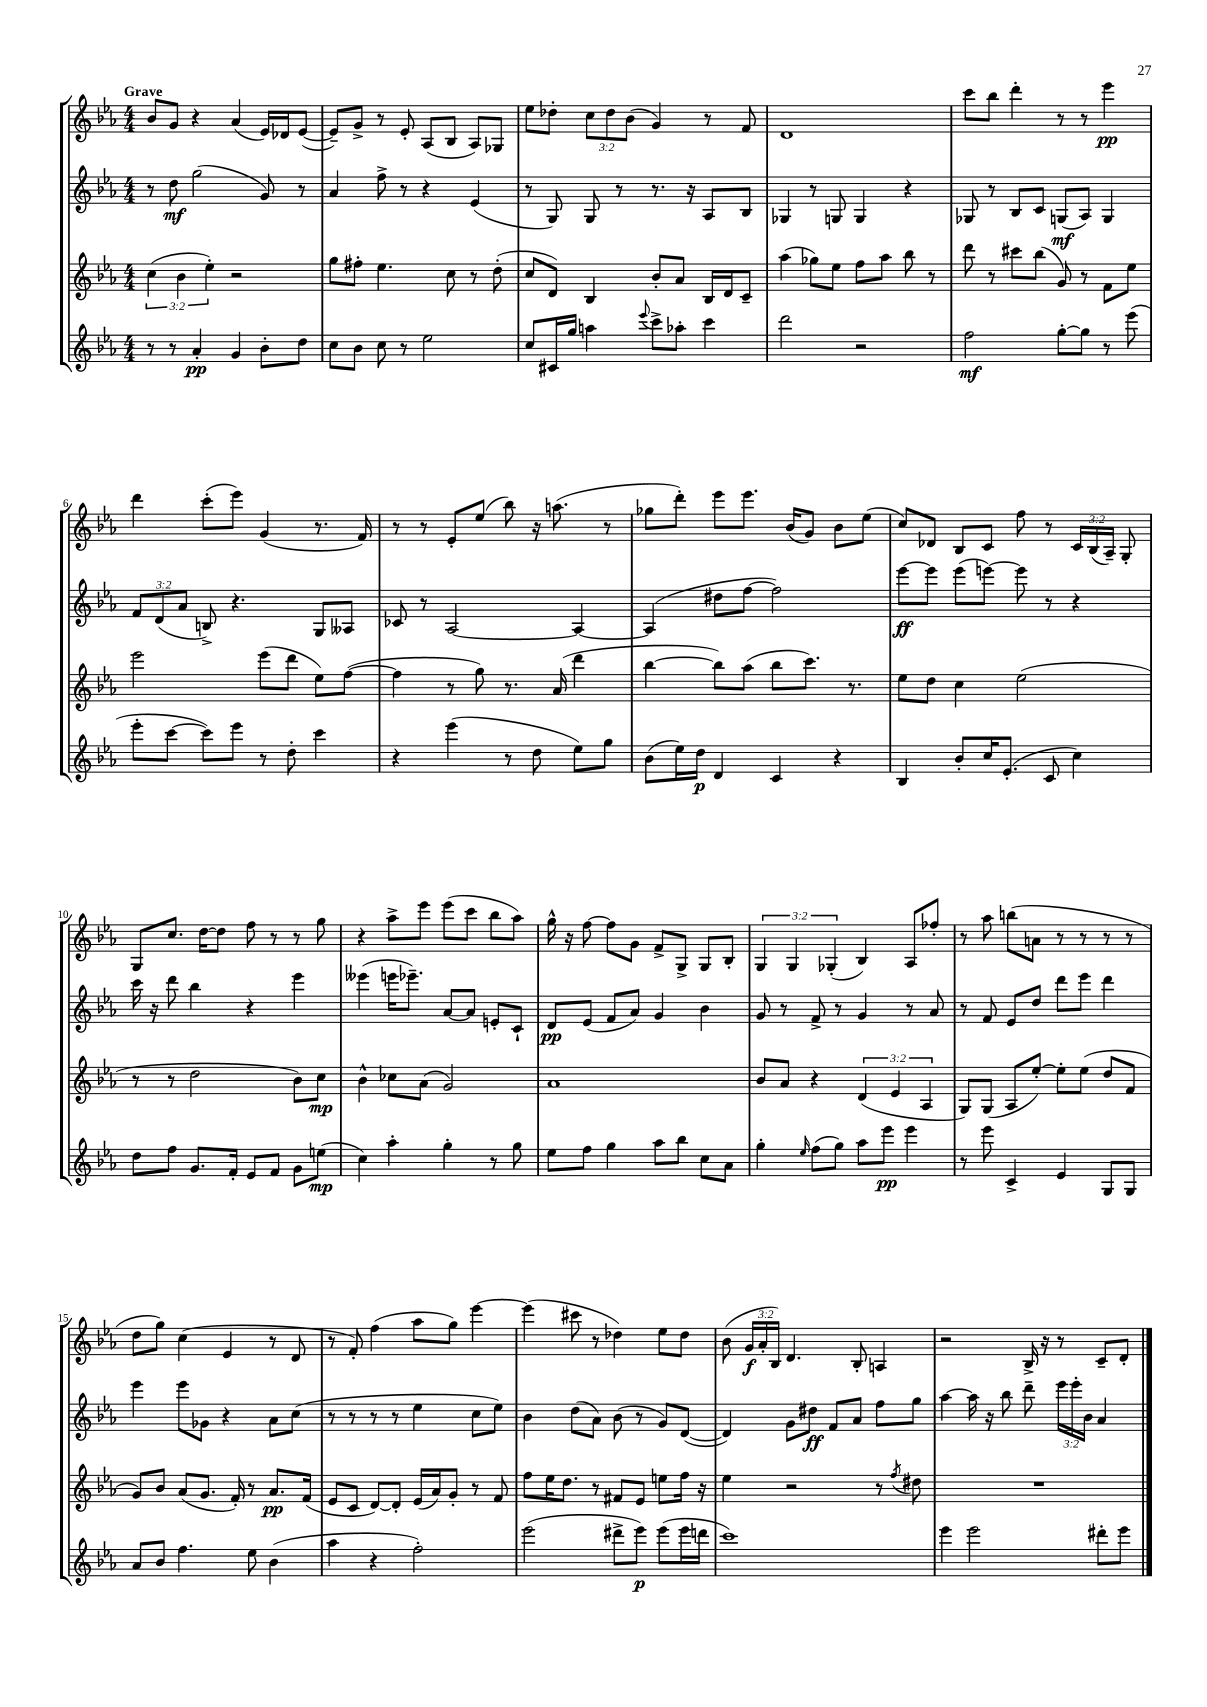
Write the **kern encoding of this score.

**kern	**dynam	**kern	**dynam	**kern	**dynam	**kern	**dynam
*part4	*part4	*part3	*part3	*part2	*part2	*part1	*part1
*staff4	*staff4	*staff3	*staff3	*staff2	*staff2	*staff1	*staff1
*clefG2	*	*clefG2	*	*clefG2	*	*clefG2	*
*k[b-e-a-]	*	*k[b-e-a-]	*	*k[b-e-a-]	*	*k[b-e-a-]	*
*M4/4	*	*M4/4	*	*M4/4	*	*M4/4	*
=1	=1	=1	=1	=1	=1	=1	=1
!	!	!	!	!	!	!LO:TX:a:B:t=Grave	!
8r	.	(6cc\	.	8r	.	8b-/L	.
8r	.	.	.	8dd\	mf	8g/J	.
.	.	6b-\	.	.	.	.	.
4a-'/	pp	.	.	(2gg\	.	4r	.
.	.	6ee-'\)	.	.	.	.	.
4g/	.	2r	.	.	.	(4a-/	.
8b-'\L	.	.	.	8g/)	.	16e-/LL)	.
.	.	.	.	.	.	16d-X/J	.
8dd\J	.	.	.	8r	.	([8e-/J	.
=2	=2	=2	=2	=2	=2	=2	=2
8cc\L	.	8gg\L	.	4a-/	.	8e-~/L])	.
8b-\J	.	8ff#X'\J	.	.	.	8g^/J	.
8cc\	.	4.ee-\	.	8ff^\	.	8r	.
8r	.	.	.	8r	.	8e-'/	.
2ee-\	.	.	.	4r	.	(8A-/L	.
.	.	8cc\	.	.	.	8B-/J	.
.	.	8r	.	(4e-/	.	8A-/L)	.
.	.	(8dd'\	.	.	.	8G-X/J	.
=3	=3	=3	=3	=3	=3	=3	=3
8cc/L	.	8cc/L	.	8r	.	8ee-\L	.
16c#X/L	.	8d/J)	.	8G/)	.	8dd-X'\J	.
16gg/JJ	.	.	.	.	.	.	.
4aan\	.	4B-/	.	8G/	.	12cc\L	.
.	.	.	.	.	.	12dd-\	.
.	.	.	.	8r	.	.	.
.	.	.	.	.	.	(12b-\J	.
8qqeee-/	.	.	.	.	.	.	.
8ccc^\L	.	8b-'/L	.	8.r	.	4g/)	.
8aa-X'\J	.	8a-/J	.	.	.	.	.
.	.	.	.	16r	.	.	.
4ccc\	.	16B-/LL	.	8A-/L	.	8r	.
.	.	16d/J	.	.	.	.	.
.	.	8c~/J	.	8B-/J	.	8f/	.
=4	=4	=4	=4	=4	=4	=4	=4
2ddd\	.	(4aa-\	.	4G-X/	.	1d	.
.	.	8gg-X\L)	.	8r	.	.	.
.	.	8ee-\J	.	8Gn/	.	.	.
2r	.	8ff\L	.	4G/	.	.	.
.	.	8aa-\J	.	.	.	.	.
.	.	8bb-\	.	4r	.	.	.
.	.	8r	.	.	.	.	.
=5	=5	=5	=5	=5	=5	=5	=5
2ff\	mf	8ddd\	.	8G-X/	.	8ccc\L	.
.	.	8r	.	8r	.	8bb-\J	.
.	.	8ccc#X\L	.	8B-/L	.	4ddd'\	.
.	.	(8bb-\J	.	8c/J	.	.	.
[8gg'\L	.	8g/)	.	(8Gn/L	mf	8r	.
8gg\J]	.	8r	.	8A-/J)	.	8r	.
8r	.	8f\L	.	4G/	.	4eee-\	pp
(8eee-\	.	8ee-\J	.	.	.	.	.
!!LO:LB:g=z
=6	=6	=6	=6	=6	=6	=6	=6
8eee-'\L	.	2eee-\	.	12f/L	.	4ddd\	.
.	.	.	.	(12d/	.	.	.
[8ccc\J	.	.	.	.	.	.	.
.	.	.	.	12a-/J	.	.	.
8ccc\L])	.	.	.	8Bn^/)	.	(8ccc'\L	.
8eee-\J	.	.	.	4.r	.	8eee-\J)	.
8r	.	(8eee-\L	.	.	.	(4g/	.
8dd'\	.	8ddd\J	.	.	.	.	.
4ccc\	.	8ee-\L)	.	8G/L	.	8.r	.
.	.	([8ff\J	.	8A--X/J	.	.	.
.	.	.	.	.	.	16f/)	.
=7	=7	=7	=7	=7	=7	=7	=7
4r	.	4ff\]	.	8c-X/	.	8r	.
.	.	.	.	8r	.	8r	.
(4eee-\	.	8r	.	[2A-/	.	8e-'/L	.
.	.	8gg\)	.	.	.	(8ee-/J	.
8r	.	8.r	.	.	.	8bb-\)	.
8dd\	.	.	.	.	.	16r	.
.	.	(16a-/	.	.	.	(8.aan\	.
8ee-\L)	.	4ddd\	.	4A-/_	.	.	.
8gg\J	.	.	.	.	.	8r	.
=8	=8	=8	=8	=8	=8	=8	=8
(8b-\L	.	[4bb-\	.	(4A-/]	.	8gg-X\L	.
16ee-\L)	.	.	.	.	.	8ddd'\J)	.
16dd\JJ	p	.	.	.	.	.	.
4d/	.	8bb-\L])	.	8dd#X\L	.	8eee-\L	.
.	.	(8aa-\J	.	[8ff\J	.	8.eee-\J	.
4c/	.	8bb-\L	.	2ff\])	.	.	.
.	.	.	.	.	.	(16b-/KL	.
.	.	8.ccc\J)	.	.	.	8g/J)	.
4r	.	.	.	.	.	8b-\L	.
.	.	8.r	.	.	.	.	.
.	.	.	.	.	.	(8ee-\J	.
=9	=9	=9	=9	=9	=9	=9	=9
4B-/	.	8ee-\L	.	[8eee-\L	ff	8cc/L)	.
.	.	8dd\J	.	8eee-\J]	.	8d-X/J	.
8b-'/L	.	4cc\	.	(8eee-\L	.	8B-/L	.
16cc/K	.	.	.	[8eeen\J)	.	8c/J	.
(8.e-'/J	.	.	.	.	.	.	.
.	.	(2ee-\	.	8eee\]	.	8ff\	.
8c/	.	.	.	8r	.	8r	.
4cc\)	.	.	.	4r	.	24c/LL	.
.	.	.	.	.	.	(24B-/	.
.	.	.	.	.	.	24A-~/JJ)	.
.	.	.	.	.	.	8G'/	.
!!LO:LB:g=z
=10	=10	=10	=10	=10	=10	=10	=10
8dd\L	.	8r	.	16ccc\	.	8G/L	.
.	.	.	.	16r	.	.	.
8ff\J	.	8r	.	8ddd\	.	8.cc/J	.
8.g/L	.	2dd\	.	4bb-\	.	.	.
.	.	.	.	.	.	[16dd\KL	.
.	.	.	.	.	.	8dd\J]	.
16f'/Jk	.	.	.	.	.	.	.
8e-/L	.	.	.	4r	.	8ff\	.
8f/J	.	.	.	.	.	8r	.
8g\L	.	8b-\L)	.	4eee-\	.	8r	.
(8een\J	mp	8cc\J	mp	.	.	8gg\	.
=11	=11	=11	=11	=11	=11	=11	=11
4cc\)	.	4b-^^\	.	(4eee--X\	.	4r	.
4aa-'\	.	8cc-X\L	.	16eeen\KL	.	8aa-^\L	.
.	.	.	.	8.eee-X~\J)	.	.	.
.	.	(8a-\J	.	.	.	8eee-\J	.
4gg'\	.	2g/)	.	[8a-/L	.	(8eee-\L	.
.	.	.	.	8a-/J]	.	8ccc\J	.
8r	.	.	.	8en'/L	.	8bb-\L	.
8gg\	.	.	.	8c`/J	.	8aa-\J)	.
=12	=12	=12	=12	=12	=12	=12	=12
8ee-\L	.	1a-	.	8d/L	pp	16gg^^\	.
.	.	.	.	.	.	16r	.
8ff\J	.	.	.	(8e-/J	.	[8ff\	.
4gg\	.	.	.	8f/L	.	8ff\L]	.
.	.	.	.	8a-/J)	.	8g\J	.
8aa-\L	.	.	.	4g/	.	8f^/L	.
8bb-\J	.	.	.	.	.	8G^/J	.
8cc\L	.	.	.	4b-\	.	8G/L	.
8a-\J	.	.	.	.	.	8B-'/J	.
=13	=13	=13	=13	=13	=13	=13	=13
4gg'\	.	8b-/L	.	8g/	.	6G/	.
.	.	8a-/J	.	8r	.	.	.
.	.	.	.	.	.	6G/	.
16qqee-/	.	.	.	.	.	.	.
(8ff\L	.	4r	.	8f^/	.	.	.
.	.	.	.	.	.	(6G-X'/	.
8gg\J)	.	.	.	8r	.	.	.
8aa-\L	.	(6d/	.	4g/	.	4B-/)	.
8eee-\J	pp	.	.	.	.	.	.
.	.	6e-/	.	.	.	.	.
4eee-\	.	.	.	8r	.	8A-/L	.
.	.	6A-/	.	.	.	.	.
.	.	.	.	8a-/	.	8ff-X'/J	.
=14	=14	=14	=14	=14	=14	=14	=14
8r	.	8G/L)	.	8r	.	8r	.
8eee-\	.	(8G/J	.	8f/	.	8aa-\	.
4c^/	.	8A-/L	.	8e-/L	.	(8bbn\L	.
.	.	[8ee-'/J)	.	8dd/J	.	8an\J	.
4e-/	.	8ee-'\L]	.	8ddd\L	.	8r	.
.	.	(8ee-\J	.	8eee-\J	.	8r	.
8G/L	.	8dd/L	.	4ddd\	.	8r	.
8G/J	.	8f/J	.	.	.	8r	.
!!LO:LB:g=z
=15	=15	=15	=15	=15	=15	=15	=15
8a-/L	.	8g/L)	.	4eee-\	.	8dd\L	.
8b-/J	.	8b-/J	.	.	.	8gg\J)	.
4.ff\	.	(8a-/L	.	8eee-\L	.	(4cc\	.
.	.	8.g/J	.	8g-X\J	.	.	.
.	.	.	.	4r	.	4e-/	.
.	.	16f'/)	.	.	.	.	.
8ee-\	.	8r	.	.	.	.	.
(4b-\	.	8.a-/L	pp	8a-\L	.	8r	.
.	.	.	.	(8cc\J	.	8d/	.
.	.	(16f/Jk	.	.	.	.	.
=16	=16	=16	=16	=16	=16	=16	=16
4aa-\	.	8e-/L	.	8r	.	8r	.
.	.	8c/J	.	8r	.	8f'/)	.
4r	.	[8d/L)	.	8r	.	(4ff\	.
.	.	8d'/J]	.	8r	.	.	.
2ff'\)	.	(16e-/LL	.	4ee-\	.	8aa-\L	.
.	.	16a-/J)	.	.	.	.	.
.	.	8g'/J	.	.	.	8gg\J)	.
.	.	8r	.	8cc\L	.	[4eee-\	.
.	.	8f/	.	8ee-\J)	.	.	.
=17	=17	=17	=17	=17	=17	=17	=17
(2eee-\	.	8ff\L	.	4b-\	.	(4eee-\]	.
.	.	16ee-\K	.	.	.	.	.
.	.	8.dd\J	.	.	.	.	.
.	.	.	.	(8dd\L	.	8ccc#X\	.
.	.	8r	.	8a-\J)	.	8r	.
8ddd#X^\L	.	8f#X/L	.	(8b-\	.	4dd-X\)	.
8eee-\J)	p	8e-/J	.	8r	.	.	.
(8eee-\L	.	8een\L	.	8g/L)	.	8ee-\L	.
16eee-\L	.	16ff\Jk	.	([8d/J	.	8dd-\J	.
16dddn\JJ	.	16r	.	.	.	.	.
=18	=18	=18	=18	=18	=18	=18	=18
1ccc)	.	4ee-\	.	4d/])	.	(8b-\	.
.	.	.	.	.	.	24g/LL	f
.	.	.	.	.	.	24a-'/	.
.	.	.	.	.	.	24B-/JJ)	.
.	.	2r	.	8g\L	.	4.d/	.
.	.	.	.	8dd#X\J	ff	.	.
.	.	.	.	8f/L	.	.	.
.	.	.	.	8a-/J	.	8B-'/	.
.	.	8r	.	8ff\L	.	4An/	.
.	.	8qff/	.	.	.	.	.
.	.	8dd#X\	.	8gg\J	.	.	.
=19	=19	=19	=19	=19	=19	=19	=19
4eee-\	.	1r	.	[4aa-\	.	2r	.
2eee-\	.	.	.	16aa-\]	.	.	.
.	.	.	.	16r	.	.	.
.	.	.	.	8bb-\	.	.	.
.	.	.	.	8ddd~\	.	16B-^/	.
.	.	.	.	.	.	16r	.
.	.	.	.	24eee-\LL	.	8r	.
.	.	.	.	24eee-'\	.	.	.
.	.	.	.	24b-\JJ	.	.	.
8ddd#X'\L	.	.	.	4a-/	.	8c~/L	.
8eee-\J	.	.	.	.	.	8d'/J	.
==	==	==	==	==	==	==	==
*-	*-	*-	*-	*-	*-	*-	*-
